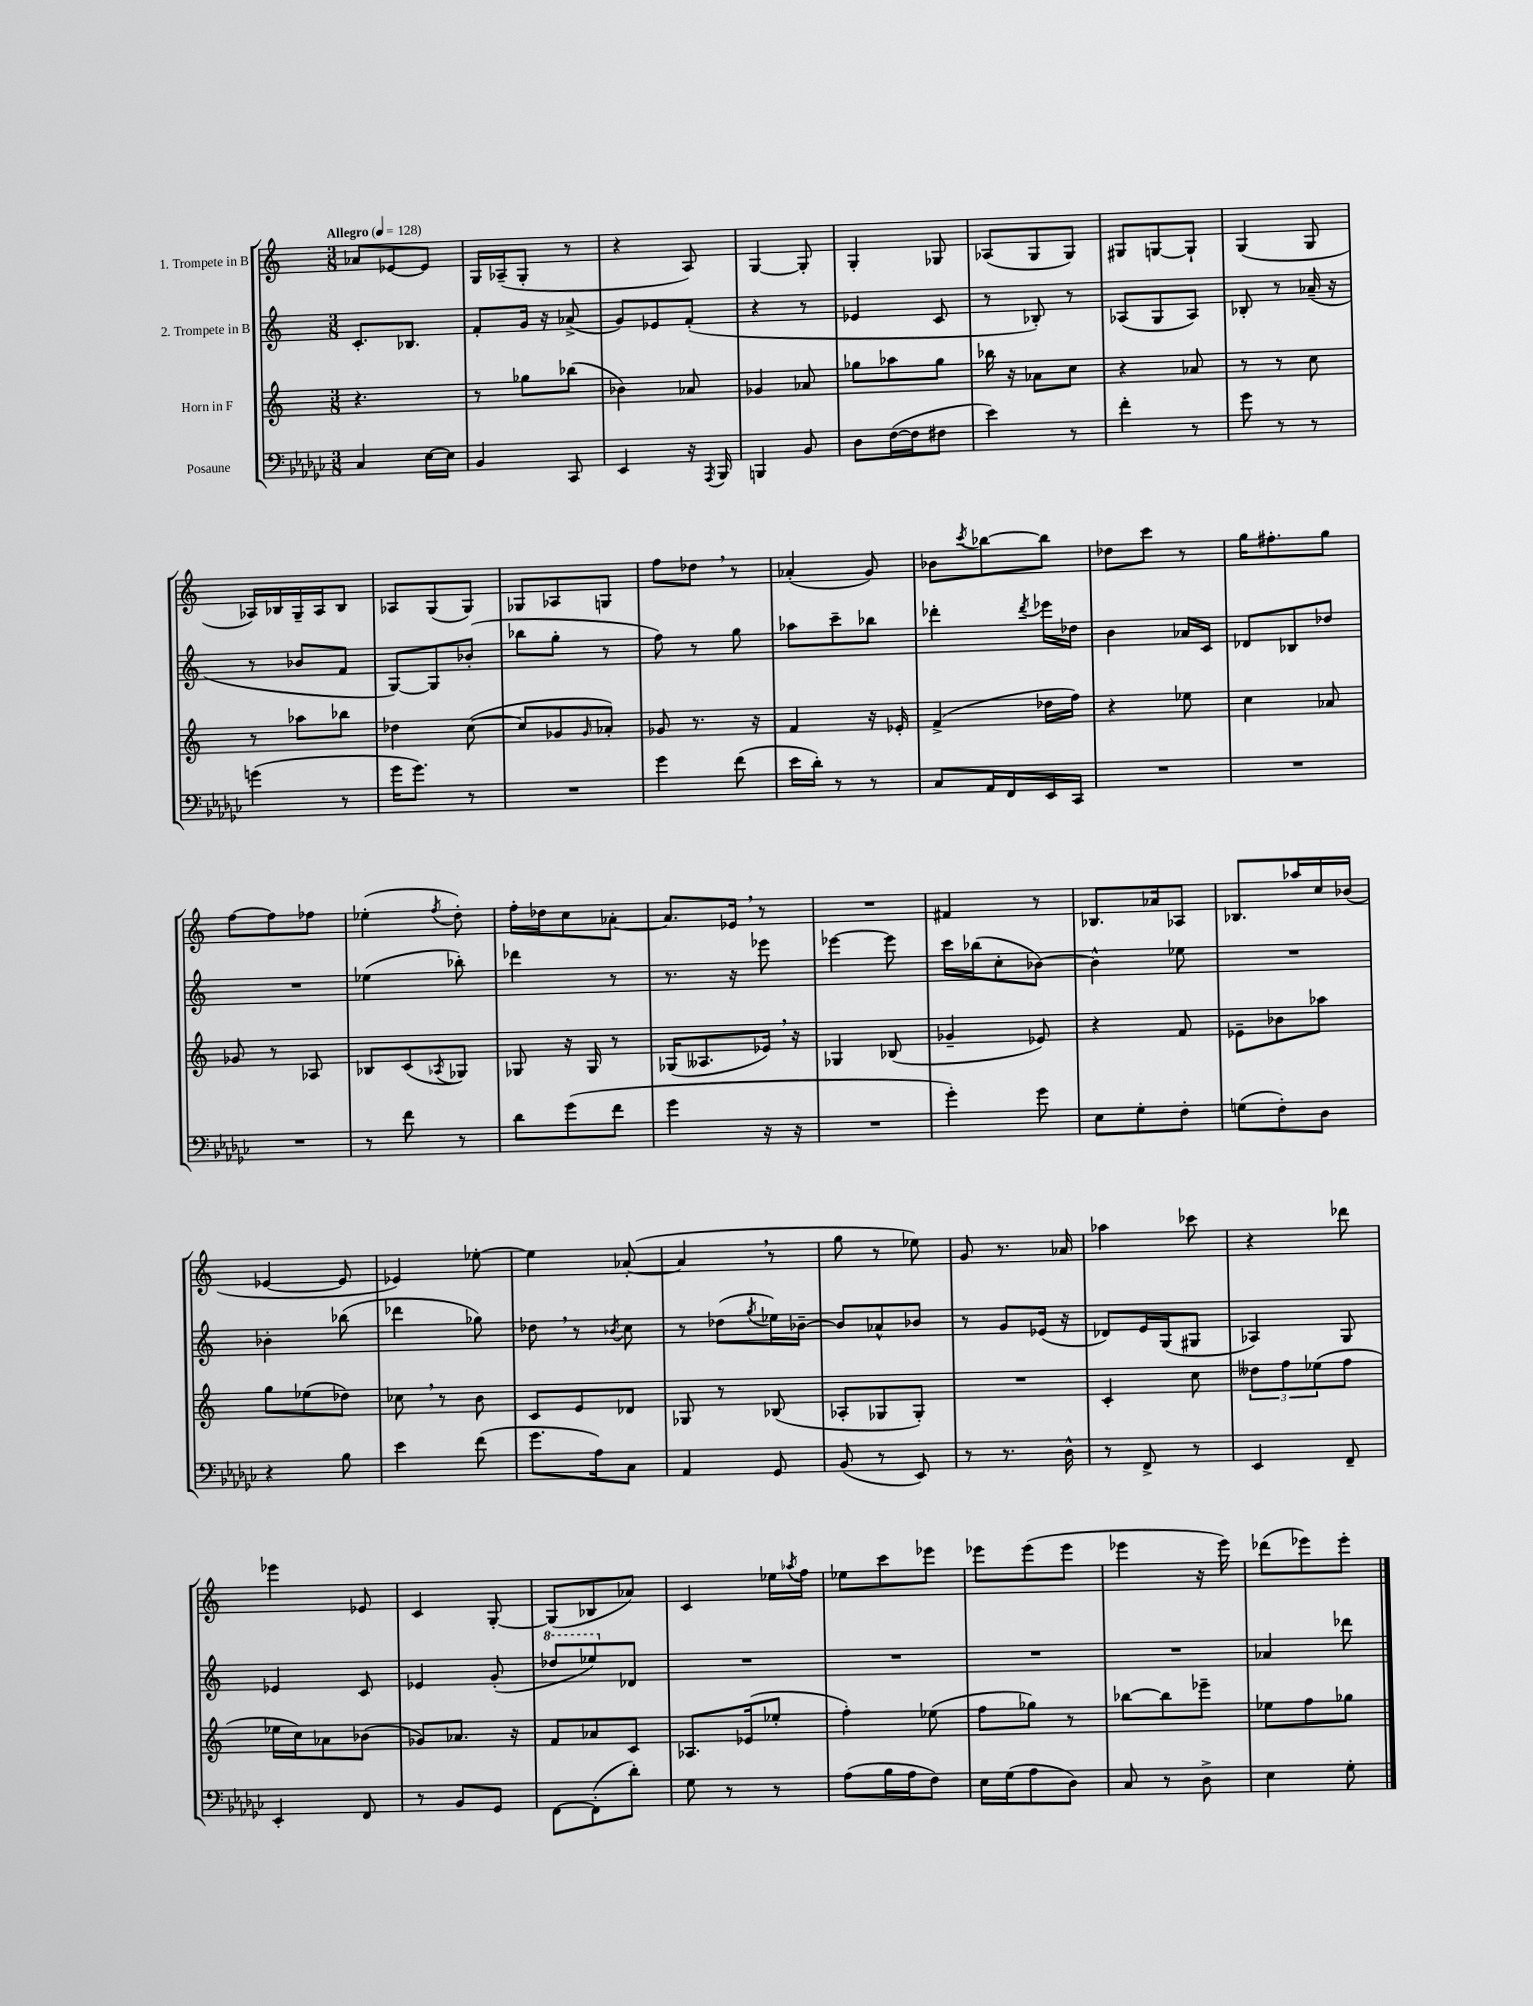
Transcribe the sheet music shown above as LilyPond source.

<<
\new StaffGroup <<
\new Staff = "s0" \with { instrumentName = "1. Trompete in B" } {
    \clef treble \key c \major \numericTimeSignature \time 3/8 \tempo "Allegro" 4 = 128
    aes'8 ees'8~ ees'8 |
    g16 aes16--( g8-. r8 |
    r4 a8) |
    g4~ g8-. |
    g4-. ges8 |
    aes8( g8 g8) |
    gis8 g8~ g8-! |
    g4( g8 |
    aes16) bes16 g16-- aes16 bes8 |
    aes8 g8( g8) |
    ges8 aes8 g8 |
    f''8 des''8 \breathe r8 |
    aes'4-.( g'8) |
    bes'8 \acciaccatura { c'''8 } bes''8~ bes''8 |
    des''8 c'''8 r8 |
    g''16 fis''8.-. g''8 |
    f''8~ f''8 fes''8 |
    ees''4-.( \acciaccatura { f''8 } d''8-.) |
    f''16-. des''16 c''8 aes'8~-. |
    aes'8. ees'16 \breathe r8 |
    R4. |
    fis'4 r8 |
    bes8. aes'16 aes8 |
    bes8. aes''16 c''16 bes'16( |
    ees'4~ ees'8 |
    ees'4) ees''8~-. |
    ees''4 aes'8~-.( |
    aes'4 \breathe r8 |
    g''8 r8 ees''8) |
    g'8 r8. aes'16 |
    aes''4 ces'''8 |
    r4 des'''8 |
    ees'''4 ees'8 |
    c'4 g8~-. |
    g8( bes8 aes'8) |
    c'4 ees''16 \acciaccatura { aes''8 } f''16 |
    ees''8 c'''8 ees'''8 |
    ees'''8 ees'''8( ees'''8 |
    ees'''4 r16 ees'''16) |
    des'''8( ees'''8) ees'''8-. \bar "|." |
}
\new Staff = "s1" \with { instrumentName = "2. Trompete in B" } {
    \clef treble \key c \major \numericTimeSignature \time 3/8
    c'8.-. bes8. |
    f'8-. g'16 r16 aes'8->( |
    g'8) ees'8 f'8-.( |
    r4 r8 |
    ees'4 c'8 |
    r8 bes8-.) r8 |
    aes8( g8 aes8) |
    bes8-. r8 aes'16--( r16 |
    r8 bes'8 f'8 |
    g8~) g8 bes'8-.( |
    bes''8 g''8-. r8 |
    f''8) r8 g''8 |
    aes''8 c'''8-- bes''8 |
    des'''4-. \acciaccatura { des'''8 } ees'''16 des''16 |
    b'4 aes'16 c'16 |
    des'8 bes8 des''8 |
    R4. |
    ees''4( bes''8-.) |
    des'''4 r8 |
    r8. r16 ees'''8 |
    ees'''4~ ees'''8 |
    c'''16 bes''16( c''8-. bes'8~) |
    bes'4-^ ees''8 |
    R4. |
    bes'4-. bes''8( |
    des'''4 ges''8) |
    des''8 \breathe r8 \acciaccatura { bes'8 } c''8 |
    r8 des''8( \acciaccatura { g''8 } ees''16) bes'16~-- |
    bes'8 aes'8-^ bes'8 |
    r8 g'8 ees'16( r16 |
    des'8) e'16 g16( gis8 |
    aes4) g8 |
    ees'4 c'8 |
    ees'4 g'8-.( |
    \ottava #1 des'''8 ees'''8) \ottava #0 des'8 |
    R4. |
    R4. |
    R4. |
    R4. |
    aes'4 des'''8 \bar "|." |
}
\new Staff = "s2" \with { instrumentName = "Horn in F" } {
    \clef treble \key c \major \numericTimeSignature \time 3/8
    r4. |
    r8 ges''8 bes''8( |
    bes'4) aes'8 |
    ges'4 aes'8 |
    ges''8 aes''8 ges''8 |
    bes''16 r16 aes'8 c''8 |
    r4 aes'8 |
    r8 r8 c''8 |
    r8 aes''8 bes''8 |
    des''4 c''8~( |
    c''8 ges'8 \grace { ges'16 } aes'8-.) |
    ges'8 r8. r16 |
    f'4 r16 ees'16-. |
    f'4->( des''16 f''16) |
    r4 ees''8 |
    c''4 aes'8 |
    ges'8 r8 aes8 |
    bes8 c'8( \acciaccatura { aes8 } ges8) |
    ges8 r16 ges16 r8 |
    ges16( aeses8. ees'16) \breathe r16 |
    ges4 bes8( |
    ges'4-- ees'8) |
    r4 f'8 |
    ees'8-- bes'8 aes''8 |
    g''8 ees''8( des''8) |
    ces''8 \breathe r8 b'8 |
    c'8 e'8 des'8 |
    ges8 r8 bes8( |
    aes8-. ges8 ges8-.) |
    R4. |
    c'4-. c''8 |
    \tuplet 3/2 { deses''8 f''8 ees''8( } f''8 |
    ees''16 c''16) aes'8 bes'8( |
    ges'8) aes'8. r16 |
    f'8 aes'8 c'8 |
    aes8. ees'16( ees''8-. |
    f''4-.) ees''8( |
    f''8 ges''8) r8 |
    bes''8~ bes''8 ees'''8-- |
    ees''8 f''8 ges''8 \bar "|." |
}
\new Staff = "s3" \with { instrumentName = "Posaune" } {
    \clef bass \key ges \major \numericTimeSignature \time 3/8
    ces4 ees16~ ees16 |
    bes,4 ces,8 |
    ees,4 r16 \acciaccatura { aes,,8 } bes,,16 |
    b,,4 bes,8 |
    des8 f16~( f16 fis8 |
    ees'4) r8 |
    f'4-. r8 |
    ges'8 r8 r8 |
    g'4( r8 |
    ges'16 ges'8.) r8 |
    R4. |
    ges'4 f'8( |
    ees'16 des'16-.) r8 r8 |
    ces8 aes,16 f,16 ees,16 ces,16 |
    R4. |
    R4. |
    R4. |
    r8 f'8 r8 |
    des'8 ges'8( f'8 |
    ges'4 r16 r16 |
    R4. |
    ges'4-.) ges'8 |
    ees8 ges8-. f8-. |
    g8( f8-.) des8 |
    r4 bes8 |
    ees'4 f'8( |
    ges'8. aes16) ces8 |
    aes,4 ges,8 |
    bes,8( r8 ees,8) |
    r8 r8. des16-^ |
    r8 f,8-> r8 |
    ees,4 f,8-- |
    ees,4-. f,8 |
    r8 bes,8 ges,8 |
    f,8~ f,8-.( des'8-.) |
    ges8 r8 r8 |
    aes8( bes16 aes16 f8) |
    ees16 ges16( aes8 des8) |
    ces8 r8 des8-> |
    ees4 ges8-. \bar "|." |
}
>>
>>
\layout { \context { \Score \remove "Bar_number_engraver" } }
